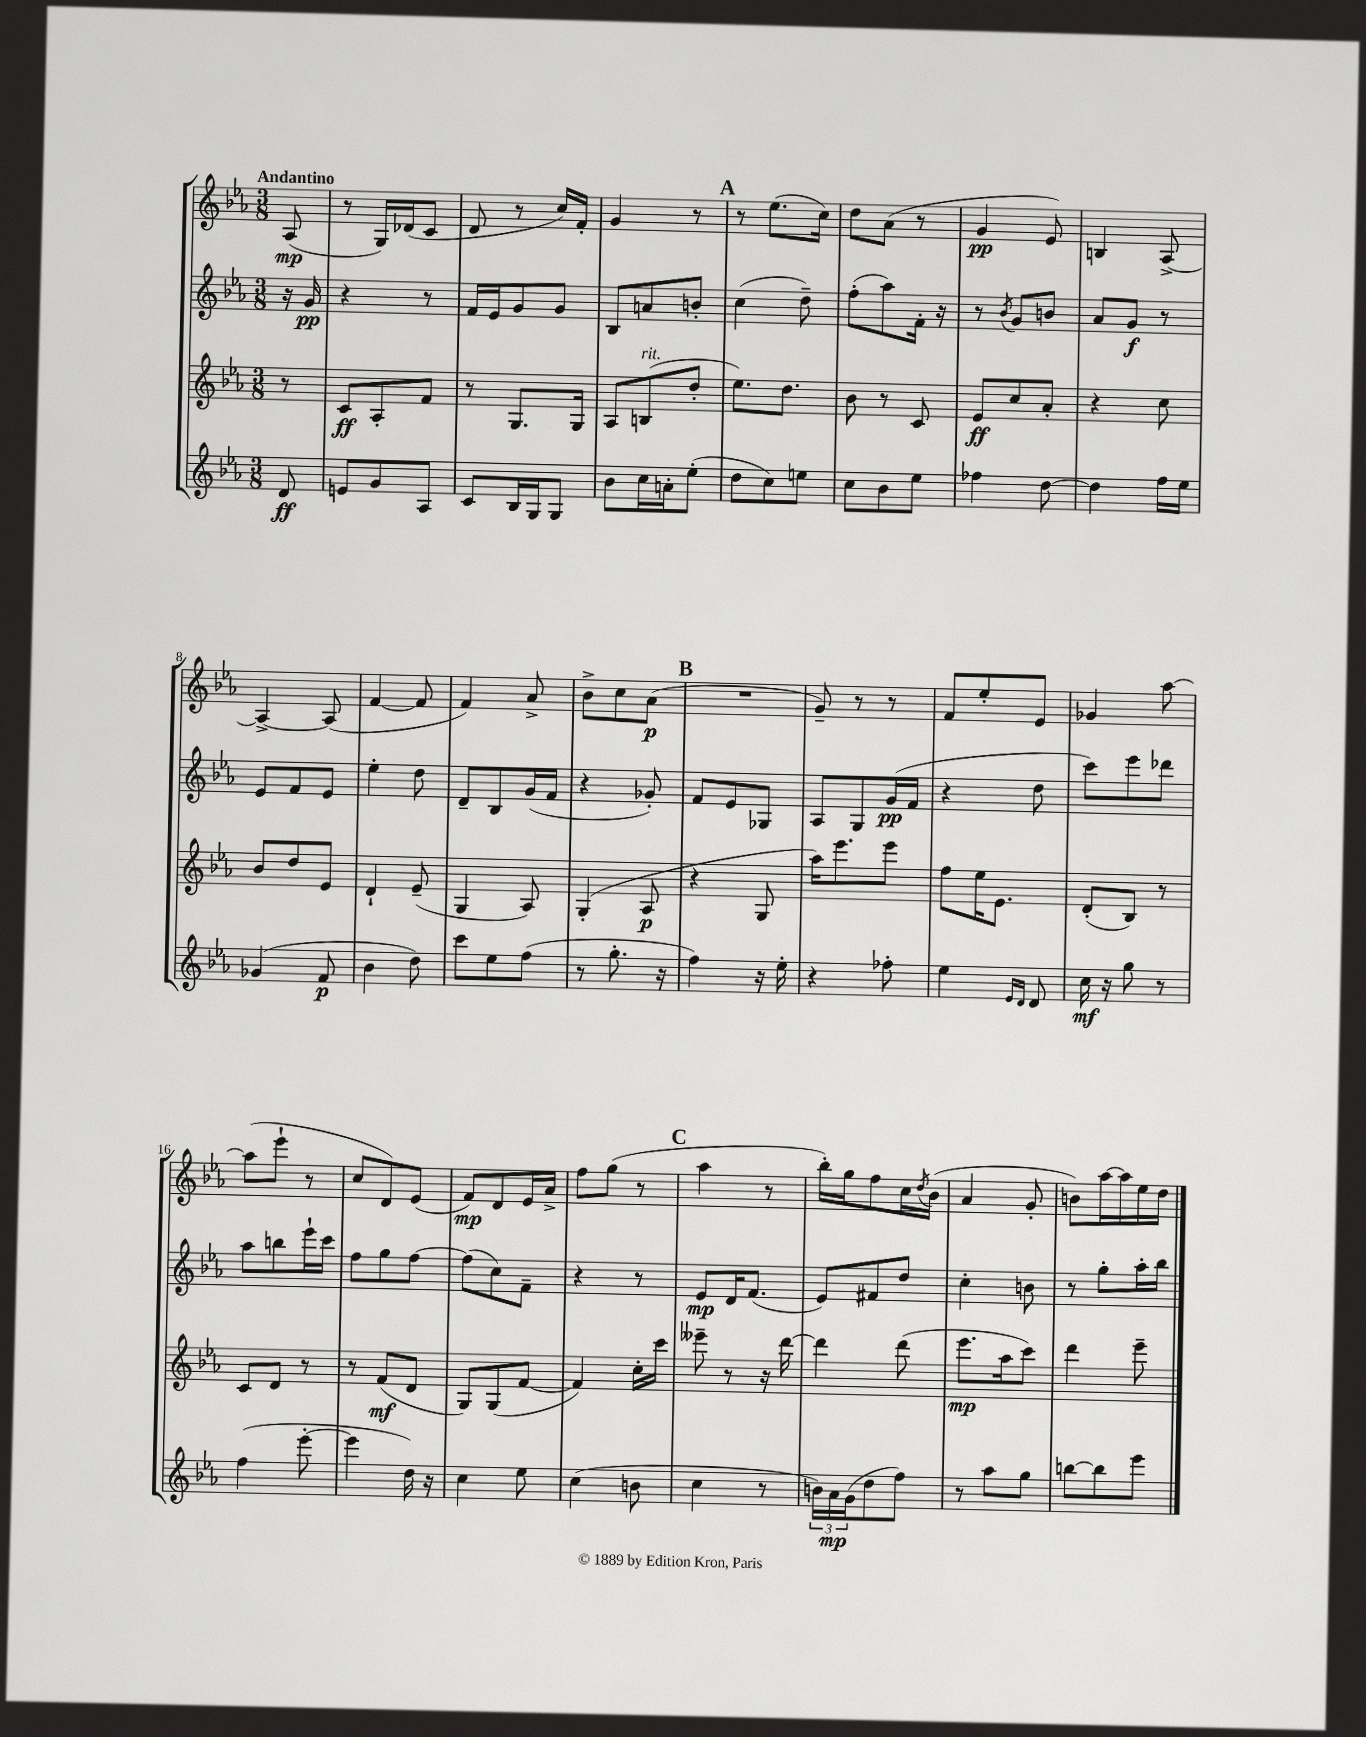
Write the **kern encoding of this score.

**kern	**kern	**kern	**kern
*staff4	*staff3	*staff2	*staff1
*clefG2	*clefG2	*clefG2	*clefG2
*k[b-e-a-]	*k[b-e-a-]	*k[b-e-a-]	*k[b-e-a-]
*M3/8	*M3/8	*M3/8	*M3/8
8d	8r	16r	(8A-
.	.	16g	.
=	=	=	=
8e	8c	4r	8r
8g	8A-'	.	16G)
.	.	.	(16d-
8A-	8f	8r	8c
=	=	=	=
8c	8r	16f	8d
.	.	16e-	.
16B-	8.G	8g	8r
16G	.	.	.
8G	.	8g	16cc)
.	16G	.	16f'
=	=	=	=
8b-	8A-	8B-	4g
16cc	(8B	8a	.
16a'	.	.	.
(8ee-'	8dd'	8b'	8r
=	=	=	=
8dd	8.ee-)	(4cc	8r
8cc)	.	.	(8.ee-
.	8.dd	.	.
8ee	.	8dd~)	.
.	.	.	16cc)
=	=	=	=
8cc	8b-	(8ff'	8dd
8b-	8r	8aa-)	(8a-
8ee-	8c	16f'	8r
.	.	16r	.
=	=	=	=
4ff-	8e-	8r	4g
.	.	8qb-	.
.	8cc	8g	.
[8dd	8a-'	8b	8e-)
=	=	=	=
4dd]	4r	8a-	4B
.	.	8g	.
16ff	8cc	8r	[8A-^
16ee-	.	.	.
=	=	=	=
(4g-	8b-	8e-	4A-^_
.	8dd	8f	.
8f	8e-	8e-	(8A-]
=	=	=	=
4b-	4d`	4ee-'	[4f
8dd)	(8e-~	8dd	8f]
=	=	=	=
8ccc	4G	8d~	4f)
8ee-	.	8B-	.
(8ff	8A-)	(16g	8a-^
.	.	16f	.
=	=	=	=
8r	(4G'	4r	8b-^
8.gg'	.	.	8cc
.	8A-	8g-')	(8a-
16r	.	.	.
=	=	=	=
4ff)	4r	8f	4.r
.	.	8e-	.
16r	8G	8G-	.
16ee-'	.	.	.
=	=	=	=
4r	16aa-)	8A-	8g~)
.	8.eee-	.	.
.	.	8G	8r
8ff-'	8eee-	(16g	8r
.	.	16f	.
=	=	=	=
4ee-	8ff	4r	8f
.	16ee-	.	8ee-'
.	8.e-	.	.
16qqe-	.	.	.
16qqd	.	.	.
8d	.	8dd	8e-
=	=	=	=
16cc	(8d'	8ccc)	4g-
16r	.	.	.
8gg	8B-)	8eee-	.
8r	8r	8ddd-	[8aa-
=	=	=	=
(4ff	8c	8aa-	(8aa-]
.	8d	8bb	8eee-`
[8eee-'	8r	16eee-`	8r
.	.	16ccc	.
=	=	=	=
4eee-]	8r	8ff	8cc
.	(8f	8gg	8d)
16dd)	8d	[8ff	(8e-
16r	.	.	.
=	=	=	=
4cc	8G)	(8ff]	8f)
.	(8G	8cc)	8d
8ee-	[8f	8f~	16e-
.	.	.	16a-^
=	=	=	=
(4cc	4f])	4r	8ff
.	.	.	(8gg
8b	16cc'	8r	8r
.	16ccc	.	.
=	=	=	=
4cc	8eee--~	8e-	4aa-
.	8r	16d	.
.	.	(8.f	.
8r	16r	.	8r
.	[16ddd	.	.
=	=	=	=
24b)	4ddd]	8e-)	16bb-')
24a-	.	.	.
.	.	.	16gg
(24g	.	.	.
8dd	.	8f#	8ff
8ff)	(8ddd	8dd	16cc
.	.	.	8qdd
.	.	.	(16b-
=	=	=	=
8r	8.eee-	4cc'	4a-
8aa-	.	.	.
.	16aa-	.	.
8gg	8ccc)	8b	8g'
=	=	=	=
[8bb	4ddd	8r	8b)
8bb]	.	8gg'	[16aa-
.	.	.	16aa-]
8eee-	8eee-~	16aa-'	16ee-
.	.	16bb-	16dd
==	==	==	==
*-	*-	*-	*-
